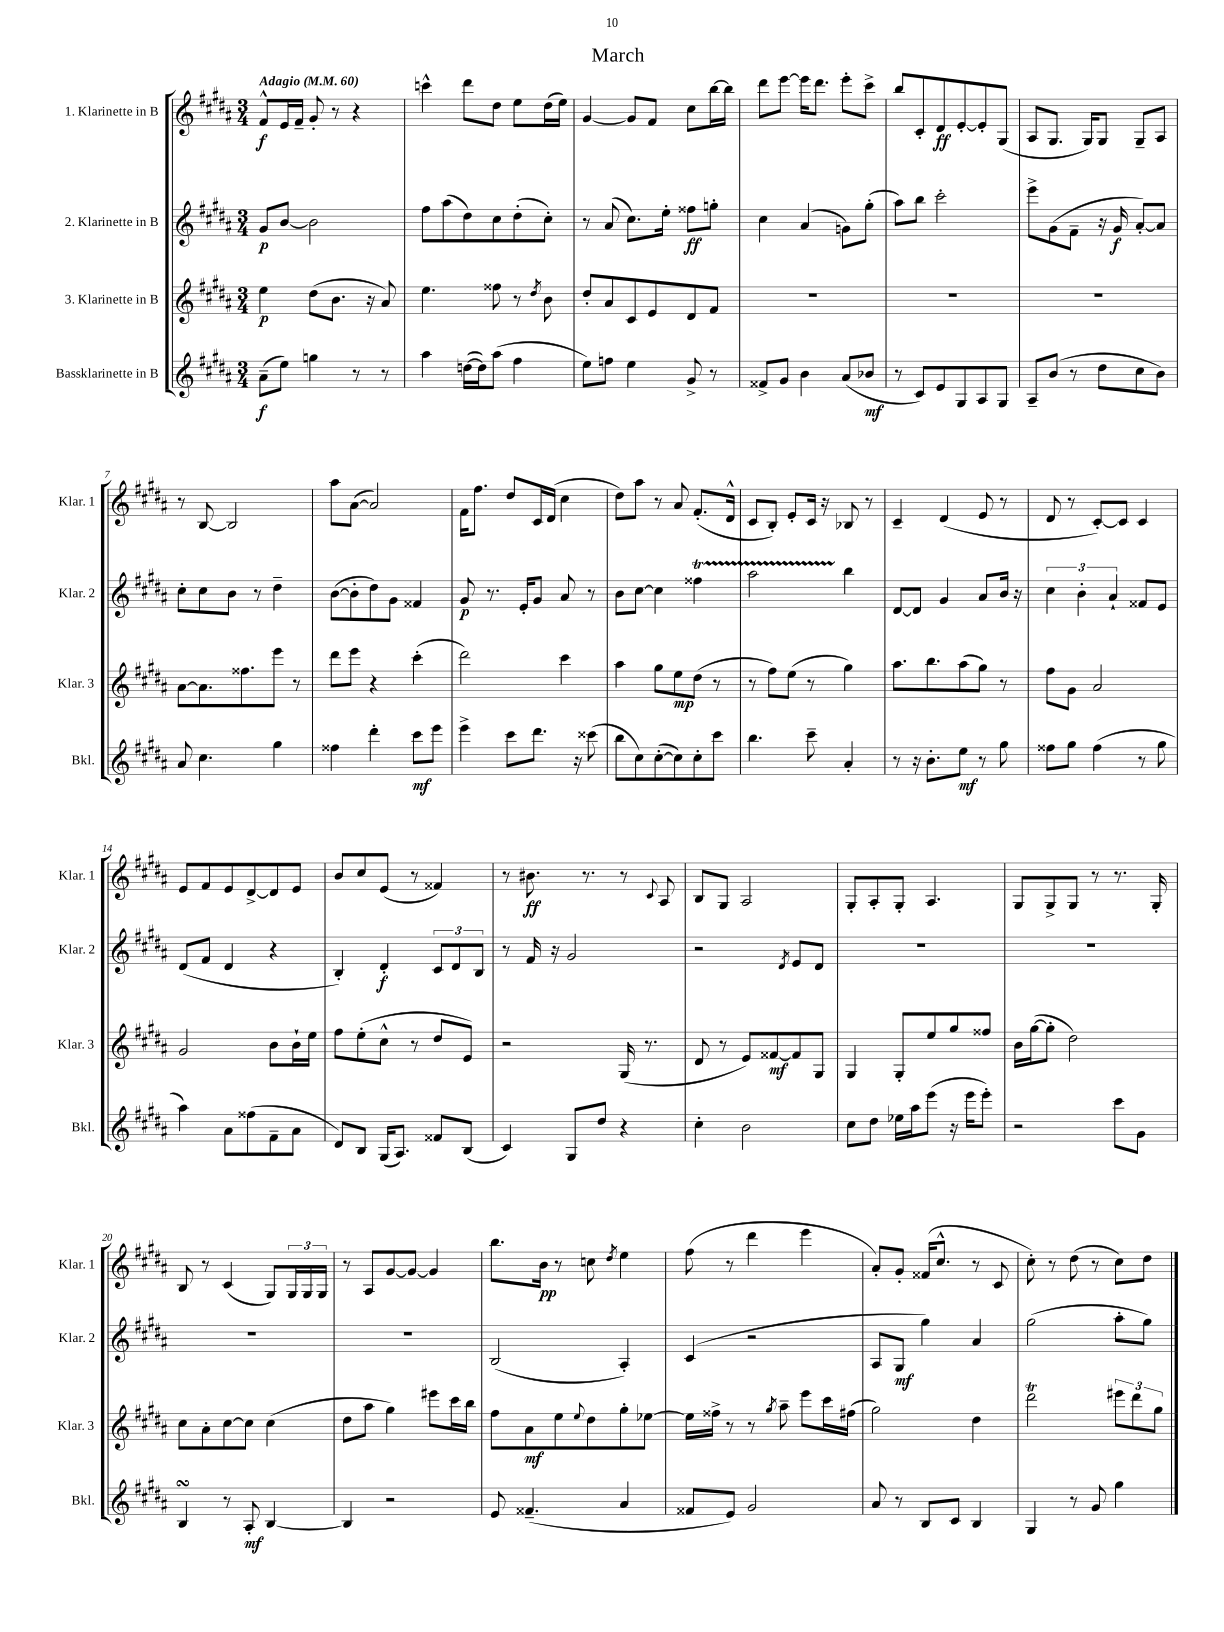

**kern	**kern	**kern	**kern
*staff4	*staff3	*staff2	*staff1
*clefG2	*clefG2	*clefG2	*clefG2
*k[f#c#g#d#a#]	*k[f#c#g#d#a#]	*k[f#c#g#d#a#]	*k[f#c#g#d#a#]
*M3/4	*M3/4	*M3/4	*M3/4
*MM60	*MM60	*MM60	*MM60
(8a#~	4ee	8g#	8f#^^
8ee)	.	[8b	16e
.	.	.	16f#~
4gg	(8dd#	2b]	8g#'
.	8.b	.	8r
8r	.	.	4r
.	16r	.	.
8r	8a#)	.	.
=	=	=	=
4aa#	4.ee	8ff#	4ccc^^
.	.	(8aa#	.
([16dd	.	8dd#)	8ddd#
16dd])	.	.	.
(8aa#	8ff##	8cc#	8dd#
4ff#	8r	(8dd#'	8ee
.	8qdd#	.	.
.	8b	8cc#')	(16dd#
.	.	.	16ee)
=	=	=	=
8ee)	8dd#'	8r	[4g#
8ff	8a#	(8a#	.
4ee	8c#	8.cc#)	8g#]
.	8e	.	8f#
.	.	16ee'	.
8g#^	8d#	8ff##	8cc#
8r	8f#	8gg'	[16bb
.	.	.	16bb]
=	=	=	=
8f##^	2.r	4cc#	8ddd#
8g#	.	.	[8eee
4b	.	(4a#	16eee]
.	.	.	8.ddd#
(8a#	.	8g)	8eee'
8b-	.	(8gg#'	8ccc#^
=	=	=	=
8r	2.r	8aa#)	8bb
8c#)	.	8bb	8c#'
8e	.	2ccc#'	8d#
8G#	.	.	[8e'
8A#	.	.	8e']
8G#	.	.	(8G#
=	=	=	=
8A#~	2.r	8eee^	8A#
(8b	.	(8g#	8.G#
8r	.	8f#~	.
.	.	.	16G#)
8dd#	.	16r	8G#
.	.	16g#	.
8cc#	.	[8a#')	8G#~
8b)	.	8a#]	8A#
=	=	=	=
8a#	[8a#	8cc#'	8r
4.cc#	8.a#]	8cc#	[8B
.	.	8b	2B]
.	8.ff##	.	.
.	.	8r	.
4gg#	8eee	4dd#~	.
.	8r	.	.
=	=	=	=
4ff##	8ddd#	([8b	8aa#
.	8eee	8b']	([8a#
4ddd#'	4r	8dd#)	2a#])
.	.	8g#	.
8ccc#	(4ccc#'	4f##	.
8eee	.	.	.
=	=	=	=
4eee^	2ddd#)	8g#	16f#
.	.	.	8.ff#
.	.	8.r	.
8ccc#	.	.	8dd#
.	.	16e'	.
8.ddd#	.	8g#	16c#
.	.	.	(16d#
.	4ccc#	8a#	4cc#
16r	.	.	.
(8ccc##	.	8r	.
=	=	=	=
8bb	4aa#	8b	8dd#)
8cc#)	.	[8cc#	8aa#
([8cc#'	8gg#	4cc#]	8r
8cc#])	8ee	.	8a#
8cc#'	(8dd#	4ff##	(8.f#'
8ccc#	8r	.	.
.	.	.	16d#^^
=	=	=	=
4.bb	8r	2aa#	8c#
.	8ff#)	.	8B')
.	(8ee	.	8e'
8ccc#~	8r	.	16c#
.	.	.	16r
4a#'	4gg#)	4bb	8B-
.	.	.	8r
=	=	=	=
8r	8.aa#	[8d#	4c#~
16r	.	8d#]	.
8.b'	8.bb	.	.
.	.	4g#	(4d#
8ee	(8aa#	.	.
8r	8gg#)	8a#	8e
8gg#	8r	16b	8r
.	.	16r	.
=	=	=	=
8ff##	8ff#	6cc#	8d#
8gg#	8g#	.	8r
.	.	6b'	.
(4ff##	2a#	.	[8c#')
.	.	6a#`	.
.	.	.	8c#]
8r	.	8f##	4c#
8gg#	.	8e	.
=	=	=	=
4aa#)	2g#	(8d#	8e
.	.	8f#	8f#
8a#	.	4d#	8e
(8ff##	.	.	[8d#^
8f#~	8b	4r	8d#]
8a#	16b`	.	8e
.	16ee	.	.
=	=	=	=
8d#)	8ff#	4B')	8b
8B	(8ee'	.	8cc#
(16G#	8cc#^^	4d#'	(8e
8.A#)	.	.	.
.	8r	.	8r
8f##	8dd#	12c#	4f##)
.	.	12d#	.
(8B	8e)	.	.
.	.	12B	.
=	=	=	=
4c#)	2r	8r	8r
.	.	16f#	8.b#
.	.	16r	.
8G#	.	2g#	.
.	.	.	8.r
8dd#	.	.	.
4r	(16G#	.	8r
.	8.r	.	.
.	.	.	8qqc#
.	.	.	8A#
=	=	=	=
4cc#'	8d#	2r	8B
.	8r	.	8G#
2b	8e)	.	2A#
.	[8f##	.	.
.	.	8qd#	.
.	8f##]	8e	.
.	8G#	8d#	.
=	=	=	=
8cc#	4G#	2.r	8G#'
8dd#	.	.	8A#'
16ee-	8G#'	.	8G#'
16aa#	.	.	.
(8eee	8ee	.	4.A#
16r	8gg#	.	.
16eee	.	.	.
8eee')	8ff##	.	.
=	=	=	=
2r	16b	2.r	8G#
.	([16gg#	.	.
.	8gg#']	.	8G#^
.	2dd#)	.	8G#
.	.	.	8r
8ccc#	.	.	8.r
8g#	.	.	.
.	.	.	16G#'
=	=	=	=
4B	8cc#	2.r	8B
.	8a#'	.	8r
8r	[8cc#	.	(4c#
8A#'	8cc#]	.	.
[4B	(4cc#	.	8G#)
.	.	.	24G#
.	.	.	24G#
.	.	.	24G#
=	=	=	=
4B]	8dd#	2.r	8r
.	8aa#	.	8A#
2r	4gg#)	.	[8g#
.	.	.	8g#_
.	8eee#	.	4g#]
.	16ccc#	.	.
.	16bb	.	.
=	=	=	=
8e	8ff#	(2B	8.bb
(4.f##~	8a#	.	.
.	.	.	16b
.	8ee	.	8r
.	8qqee	.	.
.	8dd#	.	8cc
.	.	.	8qdd#
4a#	8gg#'	4A#')	4ee
.	[8ee-	.	.
=	=	=	=
8f##	16ee-]	(4c#	(8ff#
.	16ff##^	.	.
8e)	8r	.	8r
2g#	8r	2r	4ddd#
.	8qgg#	.	.
.	8aa#~	.	.
.	8eee	.	4eee
.	16ccc#	.	.
.	(16ff#	.	.
=	=	=	=
8a#	2gg#)	8A#	8a#')
8r	.	8G#	8g#'
8B	.	4gg#)	(16f##
.	.	.	8.cc#^^
8c#	.	.	.
4B	4dd#	4a#	8r
.	.	.	8c#
=	=	=	=
4G#	2ddd#	(2gg#	8cc#')
.	.	.	8r
8r	.	.	(8dd#
8g#	.	.	8r
4gg#	12eee#	8aa#'	8cc#)
.	12ddd#	.	.
.	.	8gg#)	8dd#
.	12gg#	.	.
==	==	==	==
*-	*-	*-	*-
